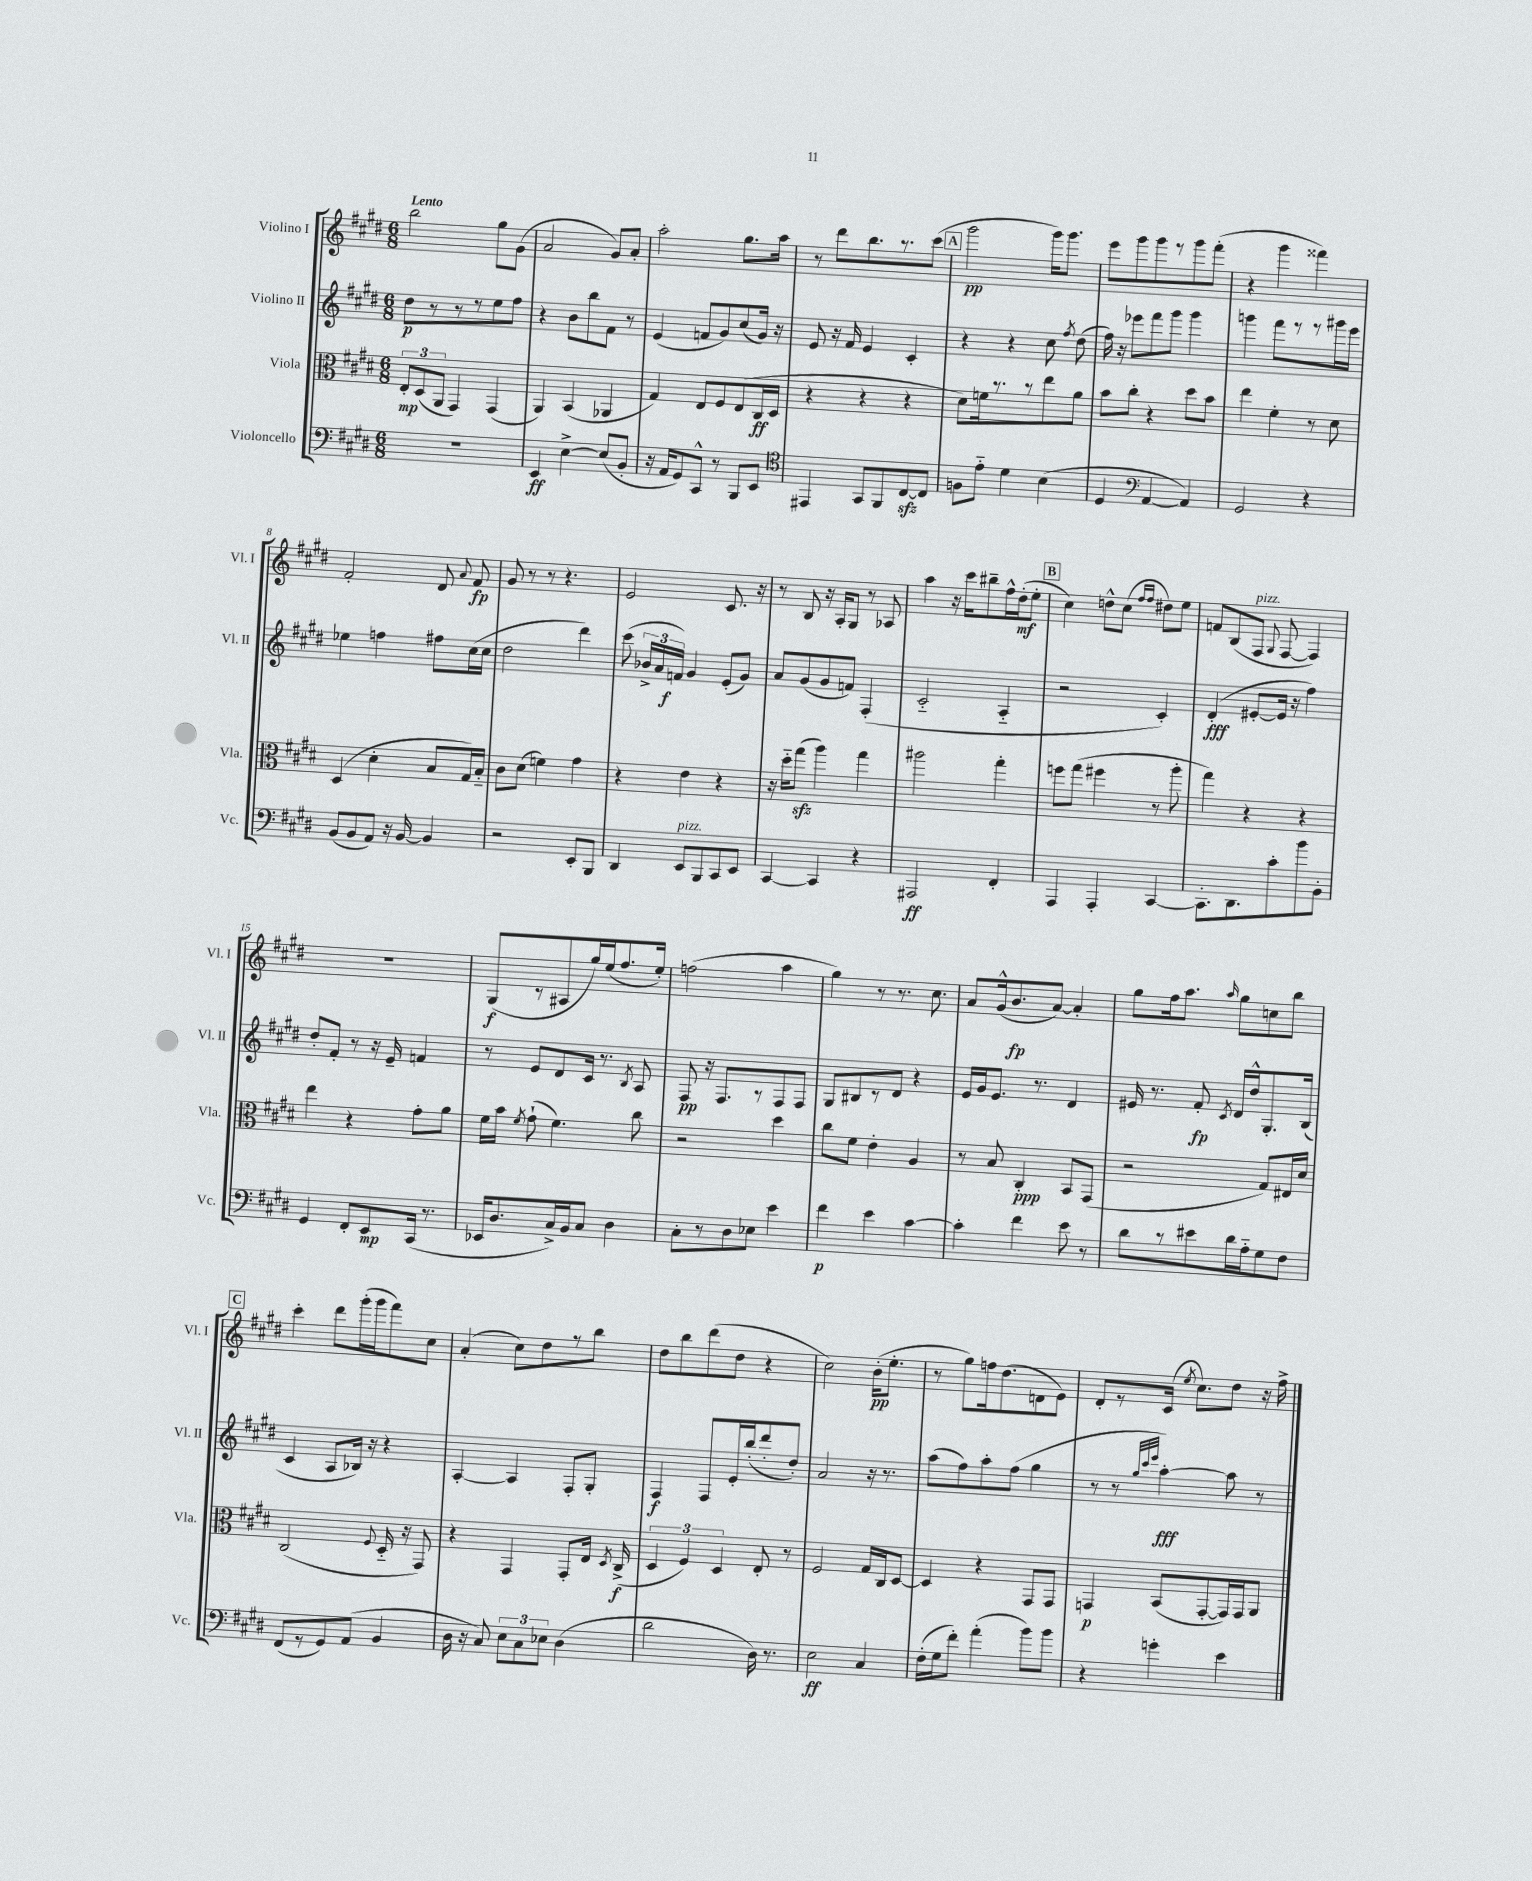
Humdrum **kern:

**kern	**kern	**kern	**kern
*staff4	*staff3	*staff2	*staff1
*clefF4	*clefC3	*clefG2	*clefG2
*k[f#c#g#d#]	*k[f#c#g#d#]	*k[f#c#g#d#]	*k[f#c#g#d#]
*M6/8	*M6/8	*M6/8	*M6/8
2.r	12E'	8dd#	2bb
.	(12D#	.	.
.	.	8r	.
.	12AA	.	.
.	4GG#)	8r	.
.	.	8r	.
.	(4GG#	8ee	8gg#
.	.	8ff#	(8g#
=	=	=	=
4EE	4AA)	4r	2a
[4E^	(4BB	8b	.
.	.	8bb	.
(8E]	4AA-	8f#	8g#)
8BB'	.	8r	8a'
=	=	=	=
16r	4G#)	(4e	2aa'
16AA	.	.	.
8GG#)	.	.	.
8CC#^^	8E	8f	.
8r	8F#	8g#)	.
8BBB	(8E	(8cc#	8.gg#
8EE	16C#	16g#)	.
.	16D#	16r	16aa
=	=	=	=
*clefC4	*	*	*
4EE#	4r	8e	8r
.	.	16r	8ddd#
.	.	16f#	.
8GG#	4r	4e	8.bb
8FF#	.	.	.
.	.	.	8.r
[8C#	4r	4c#'	.
8C#]	.	.	(8ccc#
=	=	=	=
8F	8d#)	4r	2ggg#
8e'~	16f	.	.
.	8.r	.	.
4d#	.	4r	.
.	8r	.	.
(4B	8ee	8cc#	16ggg#)
.	.	.	8.ggg#
.	.	8qff#	.
.	8a	(8dd#	.
=	=	=	=
4D#	8b	16ff#)	8eee
.	.	16r	.
.	8cc#'	8eee-	8ggg#
*clefF4	*	*	*
[4AA	4r	8fff#	8ggg#
.	.	8ggg#	8r
4AA])	8dd#	4ggg#	8ggg#
.	8b	.	(8fff#'
=	=	=	=
2GG#	4ee	4ggg	4r
.	4f#'	8fff#	4ggg#
.	.	8r	.
4r	8r	8r	4fff##)
.	8d#	16ggg#	.
.	.	16eee	.
=	=	=	=
(8BB	(4D#	4ee-	2f#'
8BB	.	.	.
8AA)	4d#'	4ff	.
16r	.	.	.
[16BB	.	.	.
4BB]	8B	8ff#	8d#
.	.	.	8qqa
.	16G#)	(16cc#	8f#
.	16B'~	16cc#	.
=	=	=	=
2r	8c#	2dd#	8g#
.	(8d#	.	8r
.	4f)	.	8r
.	.	.	4.r
8EE'	4g#	4ddd#)	.
8BBB	.	.	.
=	=	=	=
4DD#	4r	(8ccc#	2e
.	.	24b-^	.
.	.	24a	.
.	.	24f)	.
8EE	4e	4g#	.
8BBB	.	.	.
8CC#	4r	(8e'	8.c#
8EE	.	8g#)	.
.	.	.	16r
=	=	=	=
[4CC#	16r	8a	8r
.	16dd#'~	.	.
.	(8gg#	(8g#	8B
4CC#]	4aa)	8g#	16r
.	.	.	16A'
.	.	8f)	8G#
4r	4gg#	(4F#'	8r
.	.	.	8A-
=	=	=	=
2AAA#	2aa#	2c#'~	4aa
.	.	.	16r
.	.	.	16ccc#
.	.	.	8bb#~
4FF#'	4gg#'	4A'~	16ff#^^
.	.	.	(16dd#'
.	.	.	8ee'
=	=	=	=
4AAA	8ff	2r	4cc#)
.	(8gg#	.	.
4AAA'	4ff#	.	8dd^^
.	.	.	(8cc#
.	.	.	16qqff#
.	.	.	16qqff#
[4CC#	8r	4c#')	8dd#)
.	8aa'	.	8ee
=	=	=	=
8.CC#']	4gg#)	(4d#'	8f
.	.	.	(8B
8.DD#	.	.	.
.	4r	[8e#'	8F#
.	.	.	8qqG#
8c#'	.	16e#]	[8F#
.	.	16r	.
8b	4r	4ff#)	4F#])
8BB'	.	.	.
=	=	=	=
4GG#	4ee	8dd#'	2.r
.	.	8f#'	.
8FF#'	4r	8r	.
8EE	.	16r	.
.	.	16e~	.
(16CC#	8g#'	4f	.
8.r	.	.	.
.	8a	.	.
=	=	=	=
16EE-	16f#	8r	(8G#
8.D#	16b	.	.
.	8qf#	.	.
.	(8g#`	8e	8r
16C#^)	4.f#)	8d#	8A#
16BB	.	.	.
8C#	.	16c#	16gg#)
.	.	8.r	(16ee
4D#	.	.	8.ff#
.	.	8qB	.
.	8cc#	8A	.
.	.	.	16ee')
=	=	=	=
8C#'	2r	8F#	(2ff
8r	.	16r	.
.	.	8.F#	.
8D#	.	.	.
8E-	.	8r	.
4e	4dd#	8F#	4aa
.	.	8F#	.
=	=	=	=
4f#	8cc#	8G#	4gg#)
.	8f#	8B#	.
4e	4e'	8r	8r
.	.	8d#	8.r
[4c#	4A	4r	.
.	.	.	8.cc#
=	=	=	=
4c#']	8r	16e	8a
.	.	16g#	.
.	8B	8.e	(16g#^^
.	.	.	8.b
4f#	4C#'	.	.
.	.	8.r	.
.	.	.	[8a)
8e	8BB	4d#	4a']
8r	(8GG#	.	.
=	=	=	=
8d#	2r	16e#	8gg#
.	.	8.r	.
8r	.	.	16ff#
.	.	.	8.aa
8e#	.	8f#'	.
.	.	8qc#	16qqaa
16d#	.	16d#	8gg#
16A'~	.	16dd#^^	.
8G#	8G#)	8.G#'	8cc
8F#	16E#	.	8bb
.	16d#	(16B	.
=	=	=	=
(8FF#	(2C#	4c#	4ccc#'
8r	.	.	.
8GG#)	.	8A	8ddd#
(8AA	.	16B-)	(16ggg#'
.	.	16r	16ggg#
.	8qqF#	.	.
4BB	16D#'~	4r	8fff#)
.	16r	.	.
.	8GG#)	.	8cc#
=	=	=	=
16D#	4r	[4A'	(4a'
16r	.	.	.
8C#)	.	.	.
12E	4GG#	4A]	8cc#)
12C#	.	.	.
.	.	.	8dd#
12E-	.	.	.
(4D#	8GG#'	8F#'	8r
.	16E	8G#'	8bb
.	8qD#	.	.
.	(16C#^	.	.
=	=	=	=
2d#	6D#	4F#	8dd#
.	.	.	8bb
.	6F#)	.	.
.	.	8F#	(8ddd#
.	6D#	.	.
.	.	16e'	8dd#
.	.	(16bb'	.
16D#)	8E'	8ddd#'	4r
8.r	.	.	.
.	8r	8dd#')	.
=	=	=	=
2E	2F#	2a	2cc#)
4C#	16G#	16r	(16b'
.	16C#	8.r	8.ee'
.	[8D#	.	.
=	=	=	=
(16F#'	4D#]	(8aa	8r
16G#	.	.	.
8f#')	.	8ff#)	8gg#)
(4a'	4r	8aa'	16ff
.	.	.	(8.dd#
.	.	(8ff#	.
8b)	8GG#	4gg#	8d
8b	8GG#	.	8e)
=	=	=	=
4r	4GG	8r	8d#'
.	.	8r	8r
.	.	32qqgg#	.
.	.	32qqccc#	.
.	.	32qqeee	.
4g'	(8BB	[4aa')	(16c#
.	.	.	8qee
.	.	.	8.cc#)
.	[8GG'	.	.
4e	16GG])	8aa]	8dd#
.	16GG	.	.
.	8AA	8r	16r
.	.	.	16ff#^
==	==	==	==
*-	*-	*-	*-
